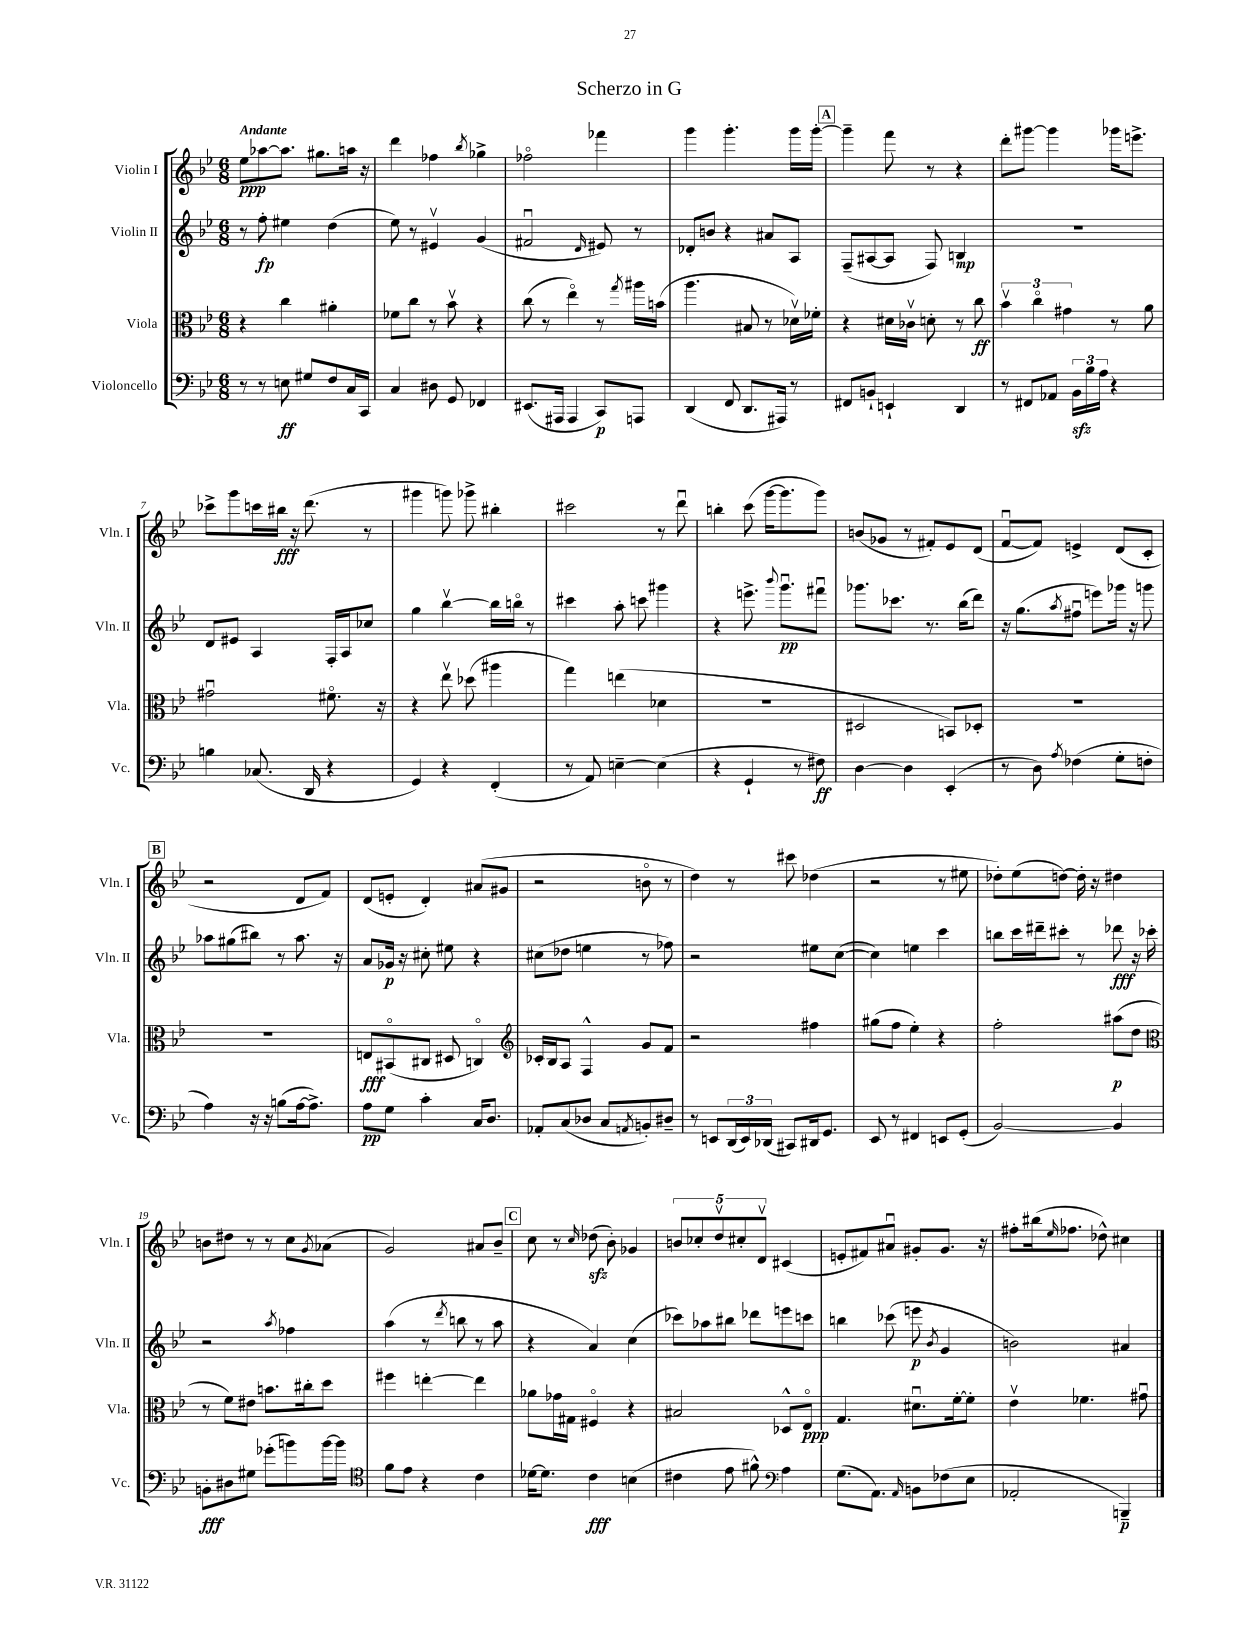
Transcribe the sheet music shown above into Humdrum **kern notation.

**kern	**dynam	**kern	**dynam	**kern	**dynam	**kern	**dynam
*part4	*part4	*part3	*part3	*part2	*part2	*part1	*part1
*staff4	*staff4	*staff3	*staff3	*staff2	*staff2	*staff1	*staff1
*I"Violoncello	*	*I"Viola	*	*I"Violin II	*	*I"Violin I	*
*I'Vc.	*	*I'Vla.	*	*I'Vln. II	*	*I'Vln. I	*
*clefF4	*	*clefC3	*	*clefG2	*	*clefG2	*
*k[b-e-]	*	*k[b-e-]	*	*k[b-e-]	*	*k[b-e-]	*
*M6/8	*	*M6/8	*	*M6/8	*	*M6/8	*
=1	=1	=1	=1	=1	=1	=1	=1
!	!	!	!	!	!	!LO:TX:a:B:t=Andante	!
8r	.	4r	.	8r	.	8ee-\L	ppp
8r	.	.	.	8ff'\	fp	[8aa-X\	.
8En\	ff	4cc\	.	4ee#X\	.	8.aa-\J]	.
8G#X/L	.	.	.	.	.	.	.
.	.	.	.	.	.	8.gg#X\L	.
8F/	.	4a#X'\	.	(4dd\	.	.	.
16C/L	.	.	.	.	.	16aan\Jk	.
16CC/JJ	.	.	.	.	.	16r	.
=2	=2	=2	=2	=2	=2	=2	=2
4C/	.	8f-X\L	.	8ee-\)	.	4ddd\	.
.	.	8cc\J	.	8r	.	.	.
8D#X\	.	8r	.	4e#Xv/	.	4ff-X\	.
8GG/	.	8b-v\	.	.	.	.	.
.	.	.	.	.	.	8qbb-/	.
4FF-X/	.	4r	.	(4g/	.	4gg-X^\	.
=3	=3	=3	=3	=3	=3	=3	=3
(8.EE#X/L	.	(8cc\	.	2f#Xu/	.	2ff-X\	.
.	.	8r	.	.	.	.	.
16AAA#X/Jk	.	.	.	.	.	.	.
4AAA#/	.	4ee-\)	.	.	.	.	.
.	.	.	.	16qqd/	.	.	.
8CC/L)	p	8r	.	8e#X/)	.	4fff-X\	.
.	.	8qgg/	.	.	.	.	.
8AAAn/J	.	16aa#X\LL	.	8r	.	.	.
.	.	(16bn\JJ	.	.	.	.	.
=4	=4	=4	=4	=4	=4	=4	=4
(4DD/	.	4.aa\	.	8d-X'/L	.	4ggg\	.
.	.	.	.	8bn/J	.	.	.
8FF/	.	.	.	4r	.	4.ggg'\	.
8.DD/L	.	8B#X/	.	.	.	.	.
.	.	8r	.	8a#X/L	.	.	.
16AAA#X/Jk)	.	.	.	.	.	.	.
8r	.	16d-Xv\LL)	.	8A/J	.	16ggg\LL	.
.	.	16f-X'\JJ	.	.	.	[16ggg'\JJ	.
!!LO:REH:place=s1:t=A
=5	=5	=5	=5	=5	=5	=5	=5
8FF#X/L	.	4r	.	(8F~/L	.	4ggg~\]	.
8BBn`/J	.	.	.	[8A#X/	.	.	.
4EEn`/	.	16d#X\LL	.	8A#/J]	.	8fff\	.
.	.	16c-Xv\JJ	.	.	.	.	.
.	.	8dn'\	.	8F/)	.	8r	.
4DD/	.	8r	.	4Bn/	mp	4r	.
.	.	8cc\	ff	.	.	.	.
=6	=6	=6	=6	=6	=6	=6	=6
8r	.	6b-v\	.	2.r	.	8ddd'\L	.
8FF#X/L	.	.	.	.	.	[8ggg#X\J	.
.	.	6cc\	.	.	.	.	.
8AA-X/J	.	.	.	.	.	4ggg#\]	.
.	.	6g#X\	.	.	.	.	.
24BB-zz\LL	.	.	.	.	.	.	.
24B-\	.	.	.	.	.	.	.
24A\JJ	.	.	.	.	.	.	.
4r	.	8r	.	.	.	16ggg-X\KL	.
.	.	.	.	.	.	8.eeen^\J	.
.	.	8a\	.	.	.	.	.
!!LO:LB:g=z
=7	=7	=7	=7	=7	=7	=7	=7
4Bn\	.	2g#Xu\	.	8d/L	.	8ccc-X^\L	.
.	.	.	.	8e#X/J	.	8ggg\	.
(8.C-X/	.	.	.	4A/	.	16cccn\L	.
.	.	.	.	.	.	16bb#X\JJ	fff
.	.	.	.	.	.	16r	.
16DD/	.	.	.	.	.	(8.ddd\	.
4r	.	8.f#X\	.	16F'/LL	.	.	.
.	.	.	.	16A/J	.	.	.
.	.	.	.	8cc-X/J	.	8r	.
.	.	16r	.	.	.	.	.
=8	=8	=8	=8	=8	=8	=8	=8
4GG/)	.	4r	.	4gg\	.	4ggg#X\	.
4r	.	8ee-v\	.	[4bb-v\	.	8gggn\)	.
.	.	(8dd-X\	.	.	.	8ggg-X^\	.
(4FF'/	.	4aa#X\	.	16bb-\LL]	.	4bb#X'\	.
.	.	.	.	16bbn\JJ	.	.	.
.	.	.	.	8r	.	.	.
=9	=9	=9	=9	=9	=9	=9	=9
8r	.	4gg\)	.	4ccc#X\	.	2ccc#X\	.
8AA/)	.	.	.	.	.	.	.
[4En~\	.	(4een\	.	8aa'\	.	.	.
.	.	.	.	8cccn\	.	.	.
(4E\]	.	4d-X\	.	4ggg#X\	.	8r	.
.	.	.	.	.	.	8dddu\	.
=10	=10	=10	=10	=10	=10	=10	=10
4r	.	2.r	.	4r	.	4bbn'\	.
4GG`/	.	.	.	8.eeen^\	.	(8ccc\	.
.	.	.	.	.	.	[16ggg\KL	.
.	.	.	.	8qqbbb-/	.	.	.
.	.	.	.	8.gggu\L	pp	8.ggg\]	.
8r	.	.	.	.	.	.	.
8F#X\)	ff	.	.	8fff#Xu\J	.	8ggg\J)	.
=11	=11	=11	=11	=11	=11	=11	=11
[4D\	.	2D#X/	.	8.ggg-X\L	.	(8bn/L	.
.	.	.	.	.	.	8g-X/J	.
.	.	.	.	8.ccc-X\J	.	.	.
4D\]	.	.	.	.	.	8r	.
.	.	.	.	8.r	.	8f#X'/L)	.
(4EE-'/	.	8BBn/L)	.	.	.	8e-/	.
.	.	.	.	(16bb-\KL	.	.	.
.	.	8D-X'/J	.	8ddd\J)	.	(8d/J	.
=12	=12	=12	=12	=12	=12	=12	=12
8r	.	2.r	.	16r	.	[8fu/L	.
.	.	.	.	(8.gg\L	.	.	.
8D\)	.	.	.	.	.	8f/J])	.
8qA/	.	.	.	8qaa/	.	.	.
(4F-X\	.	.	.	8ff#Xu\J	.	4en^/	.
.	.	.	.	8eeen\L)	.	.	.
8G'\L	.	.	.	16ggg-X\Jk	.	(8d/L	.
.	.	.	.	16r	.	.	.
8Fn'\J	.	.	.	8gggn\	.	8c'/J	.
!!LO:LB:g=z
!!LO:REH:place=s1:t=B
=13	=13	=13	=13	=13	=13	=13	=13
4A\)	.	2.r	.	8aa-X\L	.	2r	.
.	.	.	.	(8gg#X\	.	.	.
16r	.	.	.	8bb#X\J)	.	.	.
16r	.	.	.	.	.	.	.
(8Bn\L	.	.	.	8r	.	.	.
[16A\k	.	.	.	8.aa-\	.	8d/L	.
8.A^\J])	.	.	.	.	.	.	.
.	.	.	.	.	.	8f/J)	.
.	.	.	.	16r	.	.	.
=14	=14	=14	=14	=14	=14	=14	=14
8A\L	pp	8En/L	fff	8a/L	.	(8d/L	.
8G\J	.	(8BB#X/	.	16g-X/Jk	p	8en'/J	.
.	.	.	.	16r	.	.	.
4c'\	.	8C#X/J	.	8cc#X'\	.	4d'/)	.
.	.	8D#X/	.	8ee#X\	.	.	.
16C/KL	.	4Cn/)	.	4r	.	(8a#X/L	.
8.D/J	.	.	.	.	.	.	.
.	.	.	.	.	.	8g#X/J	.
=15	=15	=15	=15	=15	=15	=15	=15
*	*	*clefG2	*	*	*	*	*
8AA-X'/L	.	16c-X'/LL	.	(8cc#X\L	.	2r	.
.	.	16B-/J	.	.	.	.	.
(8C/	.	8A/J	.	8dd-X\J	.	.	.
8D-X/J	.	4F^^/	.	4een\	.	.	.
8C/L	.	.	.	.	.	.	.
8qAAn/	.	.	.	.	.	.	.
8BBn'/)	.	8g/L	.	8r	.	8bn\	.
8D#X~/J	.	8f/J	.	8ff-X\)	.	8r	.
=16	=16	=16	=16	=16	=16	=16	=16
8r	.	2r	.	2r	.	4dd\)	.
8EEn/L	.	.	.	.	.	.	.
(24DD/L	.	.	.	.	.	8r	.
24EE/)	.	.	.	.	.	.	.
(24DD-X/JJ	.	.	.	.	.	.	.
8CC#X/L)	.	.	.	.	.	8ccc#X\	.
16DD#X/k	.	4ff#X\	.	8ee#X\L	.	(4dd-X\	.
8.GG/J	.	.	.	.	.	.	.
.	.	.	.	([8cc\J	.	.	.
=17	=17	=17	=17	=17	=17	=17	=17
8EE-/	.	(8gg#X\L	.	4cc\])	.	2r	.
8r	.	8ff\J	.	.	.	.	.
4FF#X/	.	4ee-'\)	.	4een\	.	.	.
8EEn/L	.	4r	.	4ccc\	.	8r	.
(8GG'/J	.	.	.	.	.	8ee#X\	.
=18	=18	=18	=18	=18	=18	=18	=18
[2BB-/)	.	2ff'\	.	8bbn\L	.	8dd-X'\L)	.
.	.	.	.	16ccc\L	.	(8ee-\	.
.	.	.	.	16ddd#X~\J	.	.	.
.	.	.	.	8ccc#X'\J	.	[8ddn\J)	.
.	.	.	.	8r	.	16dd'\]	.
.	.	.	.	.	.	16r	.
4BB-/]	.	(8aa#X\L	p	8ddd-X\	fff	4dd#X\	.
.	.	8dd\J	.	16r	.	.	.
.	.	.	.	16ccc-X'\	.	.	.
!!LO:LB:g=z
=19	=19	=19	=19	=19	=19	=19	=19
*	*	*clefC3	*	*	*	*	*
8BBn'\L	fff	8r	.	2r	.	8bn\L	.
8D#X\	.	8f\L)	.	.	.	8dd#X\J	.
8G#X\J	.	8e#X\J	.	.	.	8r	.
(8g-X'\L	.	8.bn\L	.	.	.	8r	.
.	.	.	.	8qaa/	.	.	.
8bn\)	.	.	.	4ff-X\	.	8cc\L	.
.	.	16cc#X'\k	.	.	.	.	.
.	.	.	.	.	.	8qg/	.
[16b\L	.	8dd\J	.	.	.	(8a-X\J	.
16b\JJ]	.	.	.	.	.	.	.
=20	=20	=20	=20	=20	=20	=20	=20
*clefC4	*	*	*	*	*	*	*
8f\L	.	4ff#X\	.	(4aa\	.	2g/)	.
8e-\J	.	.	.	.	.	.	.
4r	.	[4een'\	.	8r	.	.	.
.	.	.	.	8qddd/	.	.	.
.	.	.	.	8bbn\	.	.	.
4c\	.	4ee\]	.	8r	.	8a#X/L	.
.	.	.	.	8aa\	.	8b-~/J	.
!!LO:REH:place=s1:t=C
=21	=21	=21	=21	=21	=21	=21	=21
[16d-X\KL	.	8a-X\L	.	4r	.	8cc\	.
8.d-\J]	.	.	.	.	.	.	.
.	.	16g-X\L	.	.	.	8r	.
.	.	16G#X\JJ	.	.	.	.	.
.	.	.	.	.	.	16qqcc/	.
4c\	fff	4F#X/	.	4a/)	.	(8dd-Xzz\	.
.	.	.	.	.	.	8b-'\)	.
(4Bn\	.	4r	.	(4cc\	.	4g-X/	.
=22	=22	=22	=22	=22	=22	=22	=22
4c#X\	.	2B#X/	.	8ccc-X\L)	.	10bn/L	.
.	.	.	.	.	.	10cc-X'/	.
.	.	.	.	8aa-X\	.	.	.
.	.	.	.	.	.	10ddv/	.
8e-\	.	.	.	8bb#X\J	.	.	.
.	.	.	.	.	.	10cc#X'/	.
8f#X^^\)	.	.	.	8ddd-X\L	.	.	.
.	.	.	.	.	.	10dv/J	.
*clefF4	*	*	*	*	*	*	*
4A\	.	8D-X^^/L	.	8eeen\	.	(4c#X/	.
.	.	8E-/J	ppp	8cccn\J	.	.	.
=23	=23	=23	=23	=23	=23	=23	=23
(8.G\L	.	4.G/	.	4bbn\	.	8en'/L	.
.	.	.	.	.	.	8f#X/)	.
8.AA\J)	.	.	.	.	.	.	.
.	.	.	.	(8ccc-X\	.	8a#Xu/J	.
16qqAA/	.	.	.	.	.	.	.
8BBn\L	.	8.d#Xu\L	.	8eeen\	p	8g#X'/L	.
.	.	.	.	8qb-/	.	.	.
(8F-X\	.	.	.	4g/	.	8.g#/J	.
.	.	[16f'\k	.	.	.	.	.
8E-\J	.	8f'\J]	.	.	.	.	.
.	.	.	.	.	.	16r	.
=24	=24	=24	=24	=24	=24	=24	=24
2AA-X'/	.	4e-v\	.	2bn\)	.	8ff#X'\L	.
.	.	.	.	.	.	(16bb#X\k	.
.	.	.	.	.	.	16qqee-/	.
.	.	.	.	.	.	8.ff-X\J	.
.	.	4.f-X\	.	.	.	.	.
.	.	.	.	.	.	8dd-X^^\)	.
4BBBn~/)	p	.	.	4a#X/	.	4cc#X\	.
.	.	8g#Xu\	.	.	.	.	.
==	==	==	==	==	==	==	==
*-	*-	*-	*-	*-	*-	*-	*-
